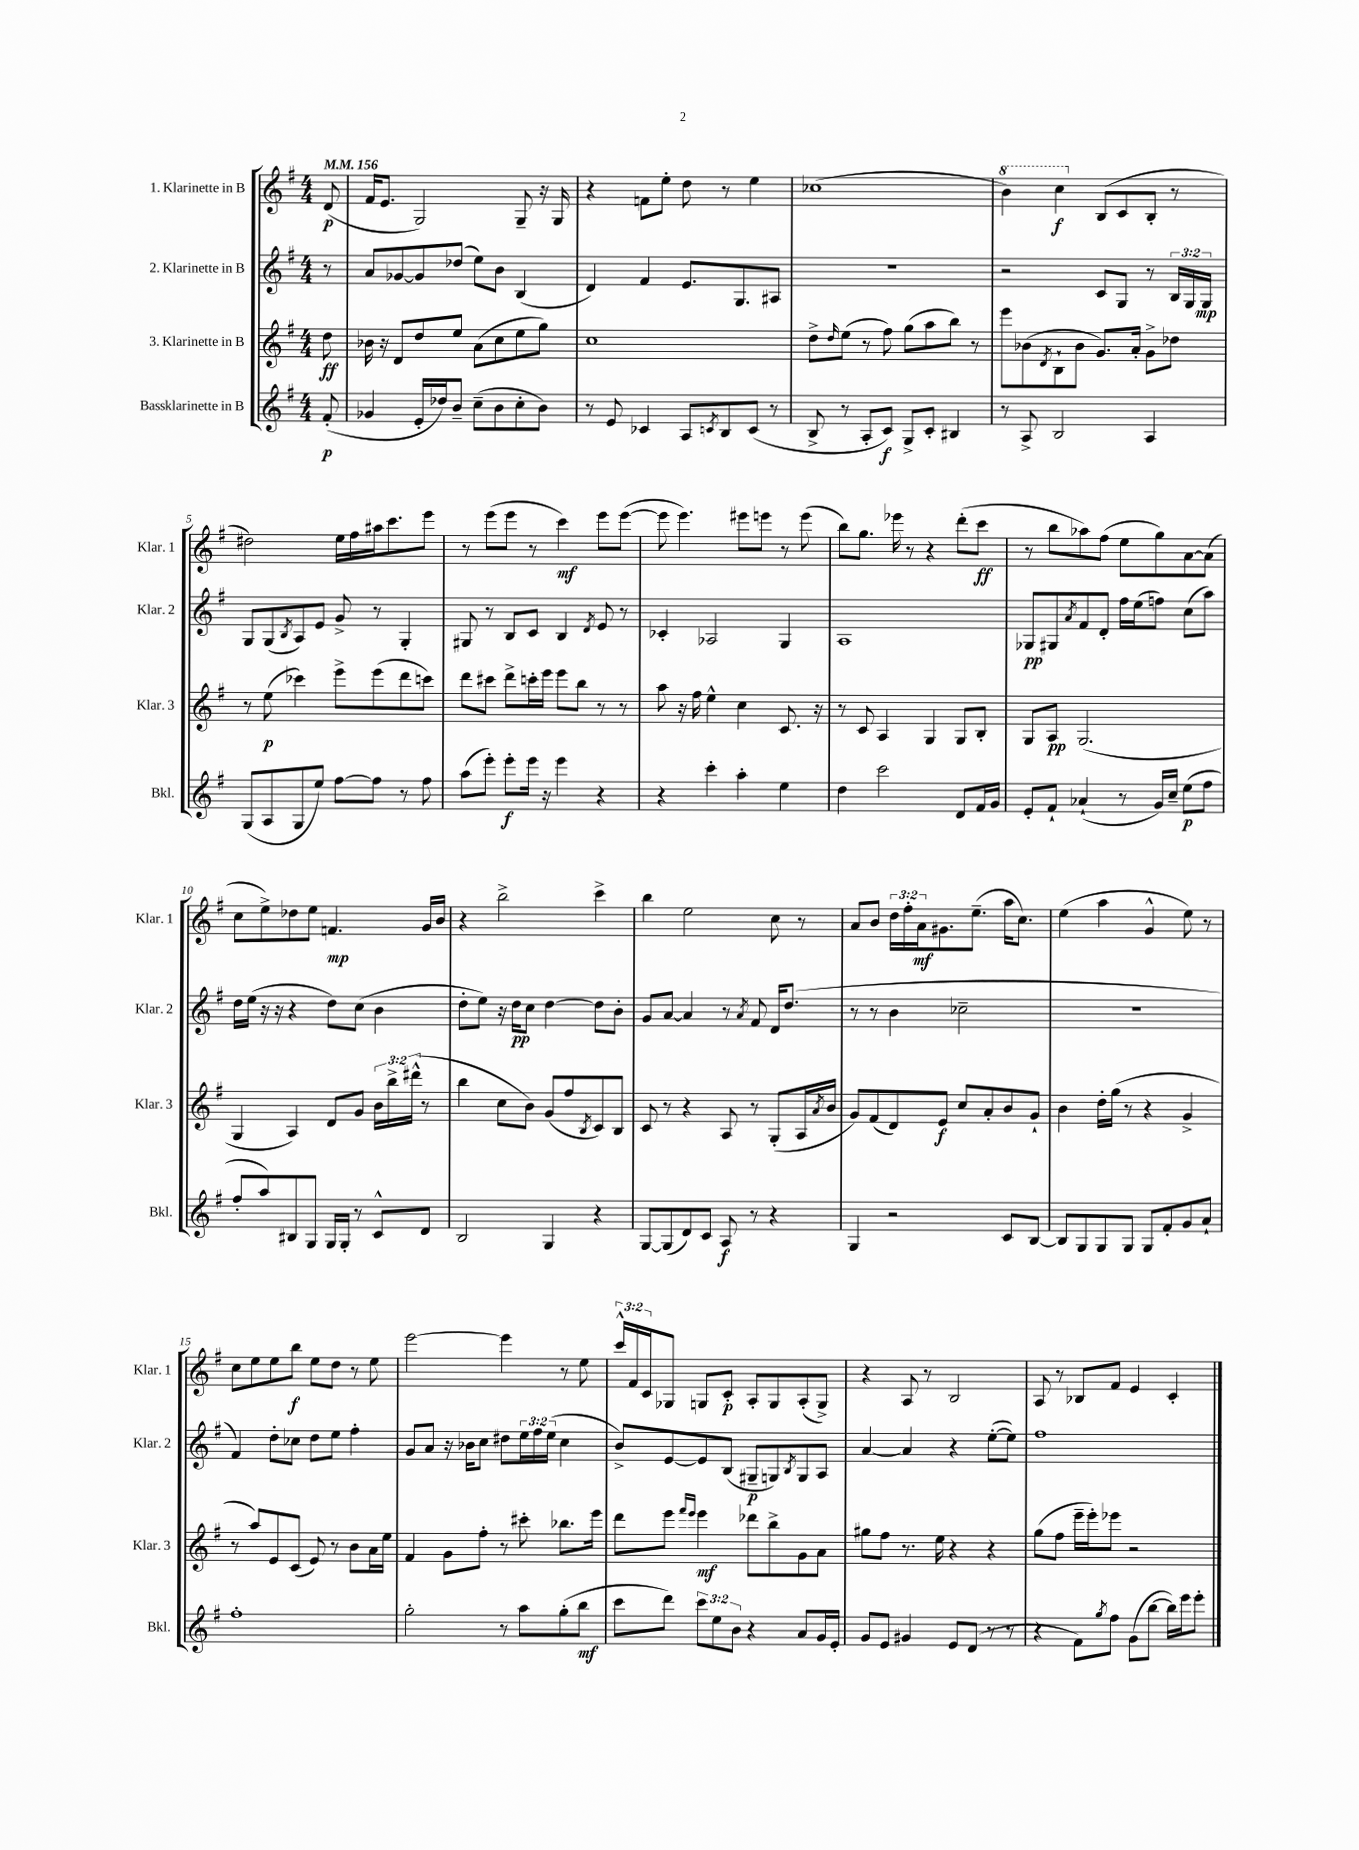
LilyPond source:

<<
\new StaffGroup <<
\new Staff = "s0" \with { instrumentName = "1. Klarinette in B" shortInstrumentName = "Klar. 1" } {
    \clef treble \key g \major \numericTimeSignature \time 4/4 \override Staff.TupletNumber.text = #tuplet-number::calc-fraction-text \partial 8 \tempo 4 = 156
    d'8\p( |
    fis'16 e'8. g2) g8-- r16 g16 |
    r4 f'8 e''8-. d''8 r8 e''4 |
    ces''1( |
    \ottava #1 b''4) c'''4\f \ottava #0 b8( c'8 b8-. r8 |
    dis''2) e''16 fis''16 ais''16 c'''8. e'''8 |
    r8 e'''8( e'''8 r8 c'''4\mf) e'''8 e'''8~( |
    e'''8 e'''4.) eis'''8 e'''8 r8 e'''8( |
    b''8) g''8. ees'''16 r8 r4 d'''8-.( c'''8\ff |
    r8 b''8 aes''8) fis''8( e''8 g''8) a'8~ a'8( |
    c''8 e''8->) des''8 e''8 f'4.\mp g'16 b'16 |
    r4 b''2-> c'''4-> |
    b''4 e''2 c''8 r8 |
    a'8 b'8 \tuplet 3/2 { d''16 fis''16-. a'16\mf } gis'8. e''8.--( a''16 c''8.) |
    e''4( a''4 g'4-^ e''8) r8 |
    c''8 e''8 e''8 b''8\f e''8 d''8 r8 e''8 |
    e'''2~ e'''4 r8 e''8 |
    \tuplet 3/2 { c'''16-^ fis'16 c'16 } ges8 g8 c'8-.\p a8-. g8 a8-.( g8->) |
    r4 a8 r8 b2 |
    a8 r8 bes8 fis'8 e'4 c'4-. \bar "|." |
}
\new Staff = "s1" \with { instrumentName = "2. Klarinette in B" shortInstrumentName = "Klar. 2" } {
    \clef treble \key g \major \numericTimeSignature \time 4/4 \override Staff.TupletNumber.text = #tuplet-number::calc-fraction-text \partial 8
    r8 |
    a'8 ges'8~ ges'8 des''8( e''8) b'8 b4( |
    d'4) fis'4 e'8. g8. ais8 |
    R1 |
    r2 c'8 g8 r8 \tuplet 3/2 { b16 g16 g16\mp } |
    g8 g8( \acciaccatura { b8 } a8) e'8 g'8-> r8 g4-. |
    gis8 r8 b8 c'8 b4 \acciaccatura { d'8 } e'8 r8 |
    ces'4-. aes2 g4 |
    a1 |
    ges8\pp gis8 \acciaccatura { a'8 } fis'8 d'8-. fis''16 e''16( f''8) c''8( a''8) |
    d''16 e''16( r16 r16 r4 d''8) c''8( b'4 |
    d''8-. e''8) r16 d''16\pp c''8 d''4~ d''8 b'8-. |
    g'8 a'8~ a'4 r8 \acciaccatura { a'8 } fis'8 d'16 d''8.( |
    r8 r8 b'4 ces''2-- |
    R1 |
    fis'4) d''8-. ces''8 d''8 e''8 fis''4-. |
    g'8 a'8 r16 bes'16 c''8 dis''8 \tuplet 3/2 { e''16 fis''16 e''16( } c''4 |
    b'8->) e'8~ e'8 b8( gis8--\p g8) \acciaccatura { b8 } g8 a8 |
    a'4~ a'4 r4 e''8~-.( e''8) |
    fis''1 \bar "|." |
}
\new Staff = "s2" \with { instrumentName = "3. Klarinette in B" shortInstrumentName = "Klar. 3" } {
    \clef treble \key g \major \numericTimeSignature \time 4/4 \override Staff.TupletNumber.text = #tuplet-number::calc-fraction-text \partial 8
    d''8\ff |
    bes'16 r16 d'8 d''8 e''8 a'8( c''8 e''8 g''8) |
    c''1 |
    d''8-> \grace { d''16 } e''8( r8 fis''8) g''8( a''8 b''8) r8 |
    e'''8 bes'8( \acciaccatura { d'8 } b8-! bes'8 g'8.) a'16-. g'8-> des''8 |
    r8 e''8\p( ces'''4) e'''8-> e'''8( d'''8 c'''8) |
    d'''8 cis'''8 d'''8-> c'''16-. e'''16 e'''8 b''8 r8 r8 |
    a''8 r16 fis''16 e''4-^ c''4 c'8. r16 |
    r8 c'8 a4 g4 g8 b8-. |
    g8 a8\pp g2.( |
    g4 a4) d'8 g'8 \tuplet 3/2 { b'16 b''16-> dis'''16-^( } r8 |
    b''4 c''8 b'8) g'8( fis''8 \acciaccatura { b8 } c'8) b8 |
    c'8 r8 r4 a8 r8 g8-.( a16 \acciaccatura { a'8 } b'16 |
    g'8) fis'8( d'8) e'8\f c''8 a'8-. b'8 g'8-! |
    b'4 d''16-. g''16( r8 r4 g'4-> |
    r8 a''8) e'8 c'8( e'8) r8 b'8 a'16 e''16 |
    fis'4 g'8 fis''8-. r8 cis'''8-. bes''8. e'''16 |
    d'''8 e'''8 \grace { fis'''16 e'''16 } e'''4\mf des'''8 b''8-> g'8 a'8 |
    gis''8 fis''8 r8. e''16 r4 r4 |
    g''8( fis''8 e'''16-- e'''16-.) ees'''8 r2 \bar "|." |
}
\new Staff = "s3" \with { instrumentName = "Bassklarinette in B" shortInstrumentName = "Bkl." } {
    \clef treble \key g \major \numericTimeSignature \time 4/4 \override Staff.TupletNumber.text = #tuplet-number::calc-fraction-text \partial 8
    fis'8-.\p( |
    ges'4 e'16-. des''16) b'8-- c''8--( b'8 c''8-. b'8) |
    r8 e'8 ces'4 a8 \acciaccatura { c'8 } b8 c'8( r8 |
    b8-> r8 a8-. c'8\f) g8-> c'8-. bis4 |
    r8 a8-> b2 a4 |
    g8( a8 g8 e''8) fis''8~ fis''8 r8 fis''8 |
    a''8( e'''8-.) e'''8-.\f e'''16 r16 e'''4 r4 |
    r4 c'''4-. a''4-. e''4 |
    d''4 c'''2 d'8 fis'16 g'16 |
    e'8-. fis'8-! aes'4-!( r8 g'16) c''16-- e''8\p( fis''8 |
    fis''8-. a''8) bis8 g8 g16 g16-. r8 c'8-^ d'8 |
    b2 g4 r4 |
    g8~ g8( d'8) c'8 a8\f r8 r4 |
    g4 r2 c'8 b8~ |
    b8 g8 g8 g8 g8 fis'8-. g'8 a'8-! |
    fis''1-. |
    g''2-. r8 a''8 g''8-.( b''8\mf |
    c'''8 d'''8) \tuplet 3/2 { c'''8 e''8 b'8 } r4 a'8 g'16 e'16-. |
    g'8 e'8 gis'4 e'8 d'8( r8 r8 |
    r4 fis'8) \acciaccatura { g''8 } fis''8 g'8( b''8~ b''16) e'''16 e'''8-. \bar "|." |
}
>>
>>
